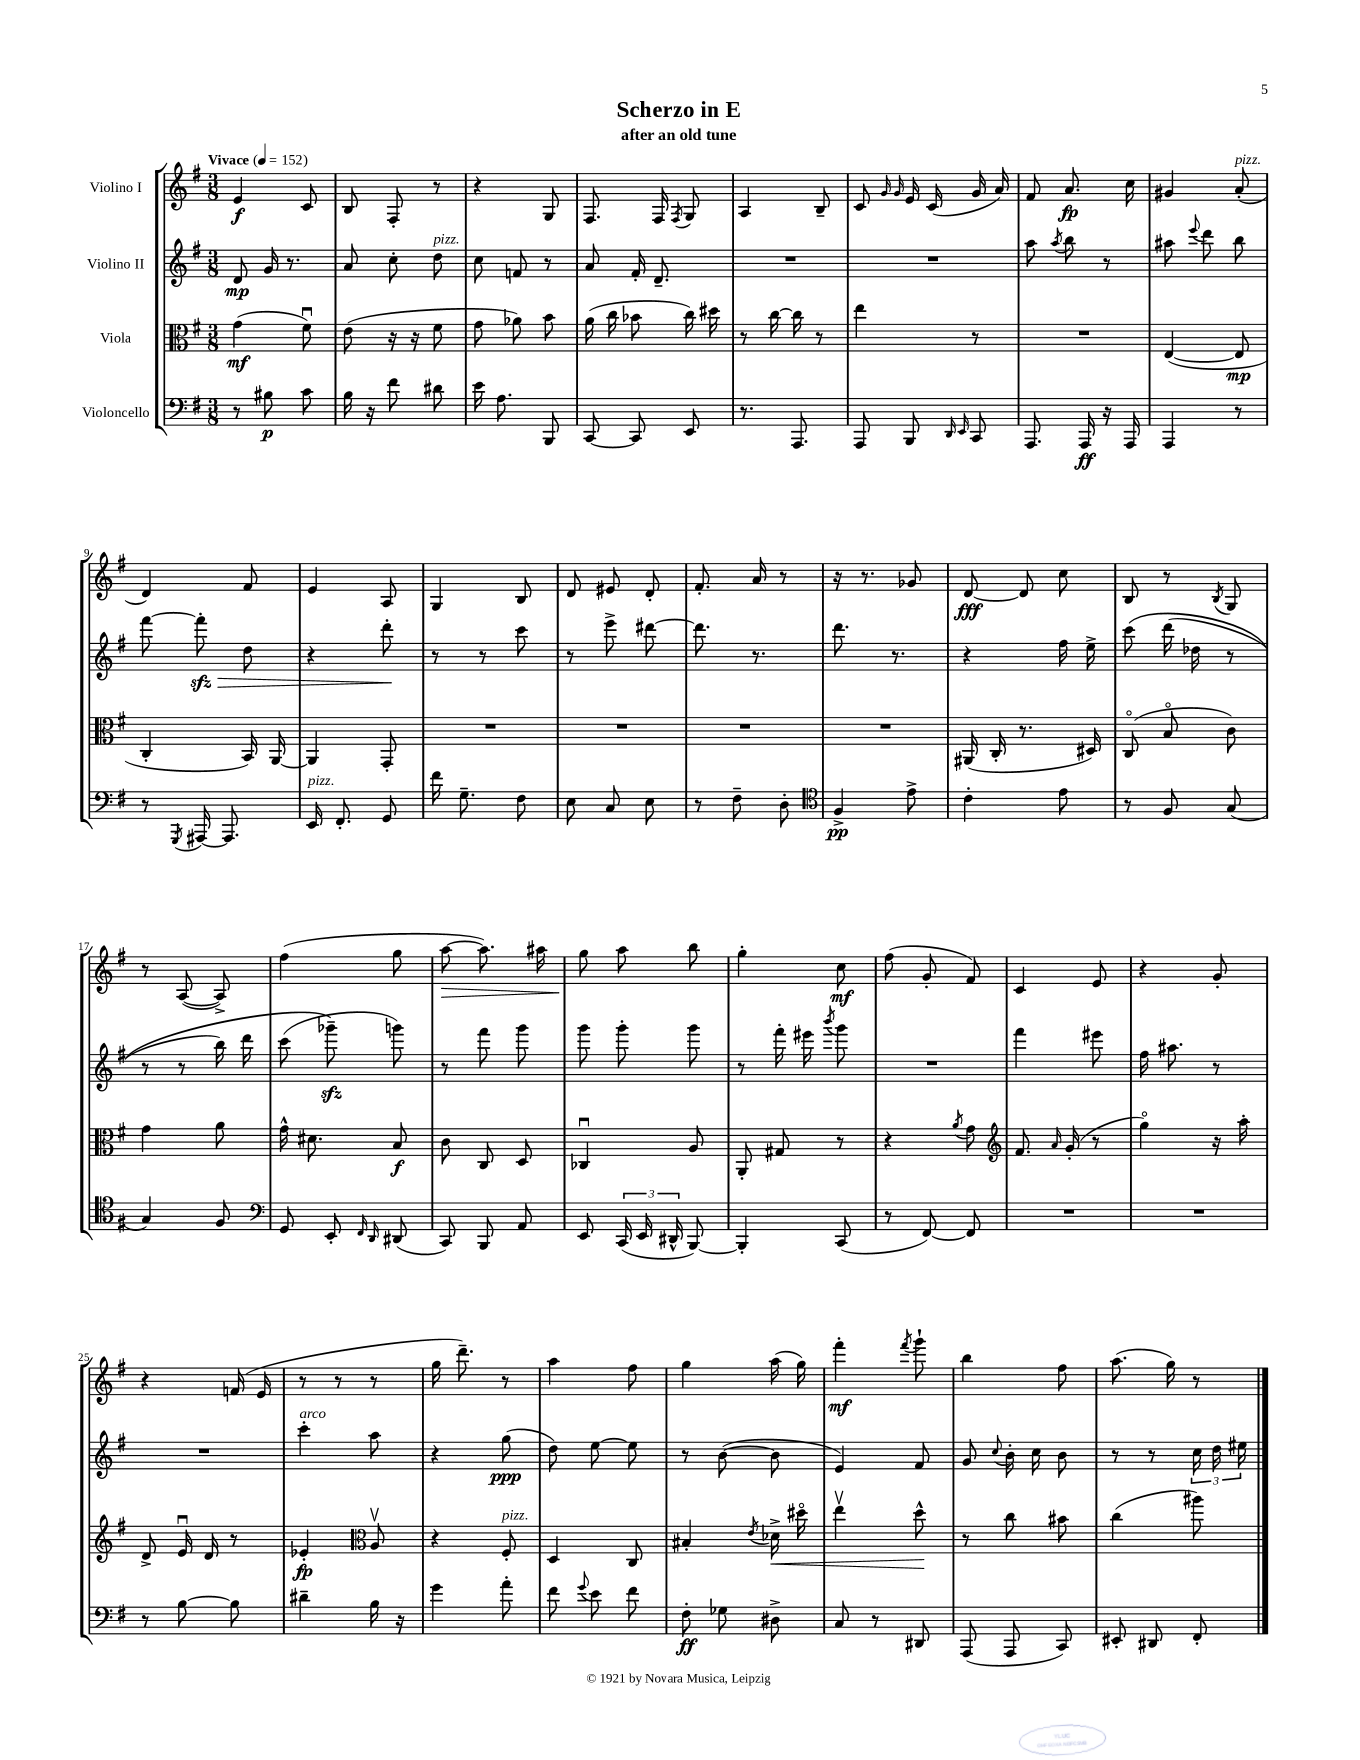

**kern	**kern	**kern	**kern
*staff4	*staff3	*staff2	*staff1
*clefF4	*clefC3	*clefG2	*clefG2
*k[f#]	*k[f#]	*k[f#]	*k[f#]
*M3/8	*M3/8	*M3/8	*M3/8
*MM152	*MM152	*MM152	*MM152
8r	(4g\	8d/	4e/
8B#\	.	16g/	.
.	.	8.r	.
8c\	8f#u\)	.	8c/
=	=	=	=
16B\	(8e\	8a/	8B/
16r	.	.	.
8f#\	16r	8cc'\	8F#'/
.	16r	.	.
8d#\	8f#\	8dd\	8r
=	=	=	=
16e\	8g\	8cc\	4r
8.A\	.	.	.
.	8a-\)	8f/	.
8BBB/	8b\	8r	8G/
=	=	=	=
[8CC/	(16a\	8a/	8.F#/
.	16cc\	.	.
8CC/]	8b-\	16f#'/	.
.	.	8.d~/	16F#/
.	.	.	8qF#/
8EE/	16cc\)	.	8G/
.	16dd#\	.	.
=	=	=	=
8.r	8r	4.r	4A/
.	[16cc\	.	.
8.AAA/	16cc\]	.	.
.	8r	.	8B~/
=	=	=	=
8AAA/	4ee\	4.r	8c/
.	.	.	16qqg/
.	.	.	16qqg/
8BBB/	.	.	16e/
.	.	.	(16c/
16qqDD/	.	.	.
16qqEE/	.	.	.
8CC/	8r	.	16g/
.	.	.	16a/)
=	=	=	=
8.AAA/	4.r	8aa\	8f#/
.	.	8qaa/	.
.	.	8bb\	8.a/
16AAA/	.	.	.
16r	.	8r	.
16AAA/	.	.	16cc\
=	=	=	=
4AAA/	([4E/	8aa#\	4g#/
.	.	8qqeee/	.
.	.	8ddd\	.
8r	8E/]	8bb\	(8a'/
=	=	=	=
8r	4C'/	[8fff#\	4d/)
8qGGG/	.	.	.
[16AAA#/	.	8fff#'\]	.
8.AAA#/]	.	.	.
.	16BB/)	8dd\	8f#/
.	[16AA/	.	.
=	=	=	=
16EE/	4AA/]	4r	4e/
8.FF#'/	.	.	.
8GG/	8GG'/	8ddd'\	8A/
=	=	=	=
16f#\	4.r	8r	4G/
8.G~\	.	.	.
.	.	8r	.
8F#\	.	8ccc\	8B/
=	=	=	=
8E\	4.r	8r	8d/
8C/	.	8eee^\	8e#/
8E\	.	[8ddd#\	8d'/
=	=	=	=
8r	4.r	8.ddd#\]	8.f#'/
8F#~\	.	.	.
.	.	8.r	16a/
8D'\	.	.	8r
=	=	=	=
*clefC4	*	*	*
4F#^/	4.r	8.ddd\	16r
.	.	.	8.r
.	.	8.r	.
8e^\	.	.	8g-/
=	=	=	=
4c'\	(16AA#/	4r	[8d/
.	16C'/	.	.
.	8.r	.	8d/]
8e\	.	16ff#\	8cc\
.	16D#/)	16ee^\	.
=	=	=	=
8r	(8Co/	&(8ccc\	8B/
8F#/	8Bo/	(16ddd\	8r
.	.	16dd-\	.
.	.	.	8qB/
(8G/	8c\)	8r	8G/
=	=	=	=
4G/)	4g\	8r	8r
.	.	8r	([8A/
8F#/	8a\	16bb\)	8A^/])
.	.	16ddd\	.
=	=	=	=
*clefF4	*	*	*
8GG/	16g^^\	(8ccc\	(4ff#\
.	8.d#\	.	.
8EE'/	.	8ggg-~\&)	.
16qqFF#/	.	.	.
16qqDD/	.	.	.
(8DD#/	8B/	8ggg\)	8gg\
=	=	=	=
8CC/)	8c\	8r	[8aa\
8BBB/	8C/	8fff#\	8.aa\])
8AA/	8D/	8ggg\	.
.	.	.	16aa#\
=	=	=	=
8EE/	4C-u/	8ggg\	8gg\
(24CC/	.	8ggg'\	8aa\
24EE/	.	.	.
24DD#^^/	.	.	.
[8BBB/)	8A/	8ggg\	8bb\
=	=	=	=
4BBB'/]	8AA'/	8r	4gg'\
.	8G#/	16fff#'\	.
.	.	16eee#\	.
.	.	8qbbb/	.
(8CC/	8r	8ggg\	8cc\
=	=	=	=
8r	4r	4.r	(8ff#\
[8FF#/)	.	.	8g'/
.	8qa/	.	.
8FF#/]	8g\	.	8f#/)
=	=	=	=
*	*clefG2	*	*
4.r	8.f#/	4fff#\	4c/
.	16qqa/	.	.
.	(16g'/	.	.
.	8r	8eee#\	8e/
=	=	=	=
4.r	4ggo\)	16ff#\	4r
.	.	8.aa#\	.
.	16r	8r	8g'/
.	16aa'\	.	.
=	=	=	=
8r	8d^/	4.r	4r
[8B\	16eu/	.	.
.	16d/	.	.
8B\]	8r	.	(16f/
.	.	.	16e/
=	=	=	=
4d#~\	4e-'/	4ccc'\	8r
.	.	.	8r
*	*clefC3	*	*
16B\	8Av/	8aa\	8r
16r	.	.	.
=	=	=	=
4g\	4r	4r	16gg\
.	.	.	8.ddd~\)
8a'\	8F#'/	(8gg\	8r
=	=	=	=
8f#\	4D/	8dd\)	4aa\
8qqg/	.	.	.
8e\	.	[8ee\	.
8f#\	8C/	8ee\]	8ff#\
=	=	=	=
8F#'\	4B#'/	8r	4gg\
8G-\	.	([8b\	.
.	8qe/	.	.
8D#^\	16d-^\	8b\]	(16aa\
.	16dd#o\	.	16gg\)
=	=	=	=
8C/	4eev\	4e/)	4fff#'\
8r	.	.	.
.	.	.	8qfff#/
8DD#/	8dd^^\	8f#/	8ggg`\
=	=	=	=
(8AAA/	8r	8g/	4bb\
.	.	8qqcc/	.
8AAA/	8cc\	16b'\	.
.	.	16cc\	.
8CC/)	8b#\	8b\	8ff#\
=	=	=	=
8EE#'/	(4cc\	8r	(8.aa\
8DD#/	.	8r	.
.	.	.	16gg\)
8FF#'/	8aa#\)	24cc\	8r
.	.	24dd\	.
.	.	24ee#\	.
==	==	==	==
*-	*-	*-	*-
